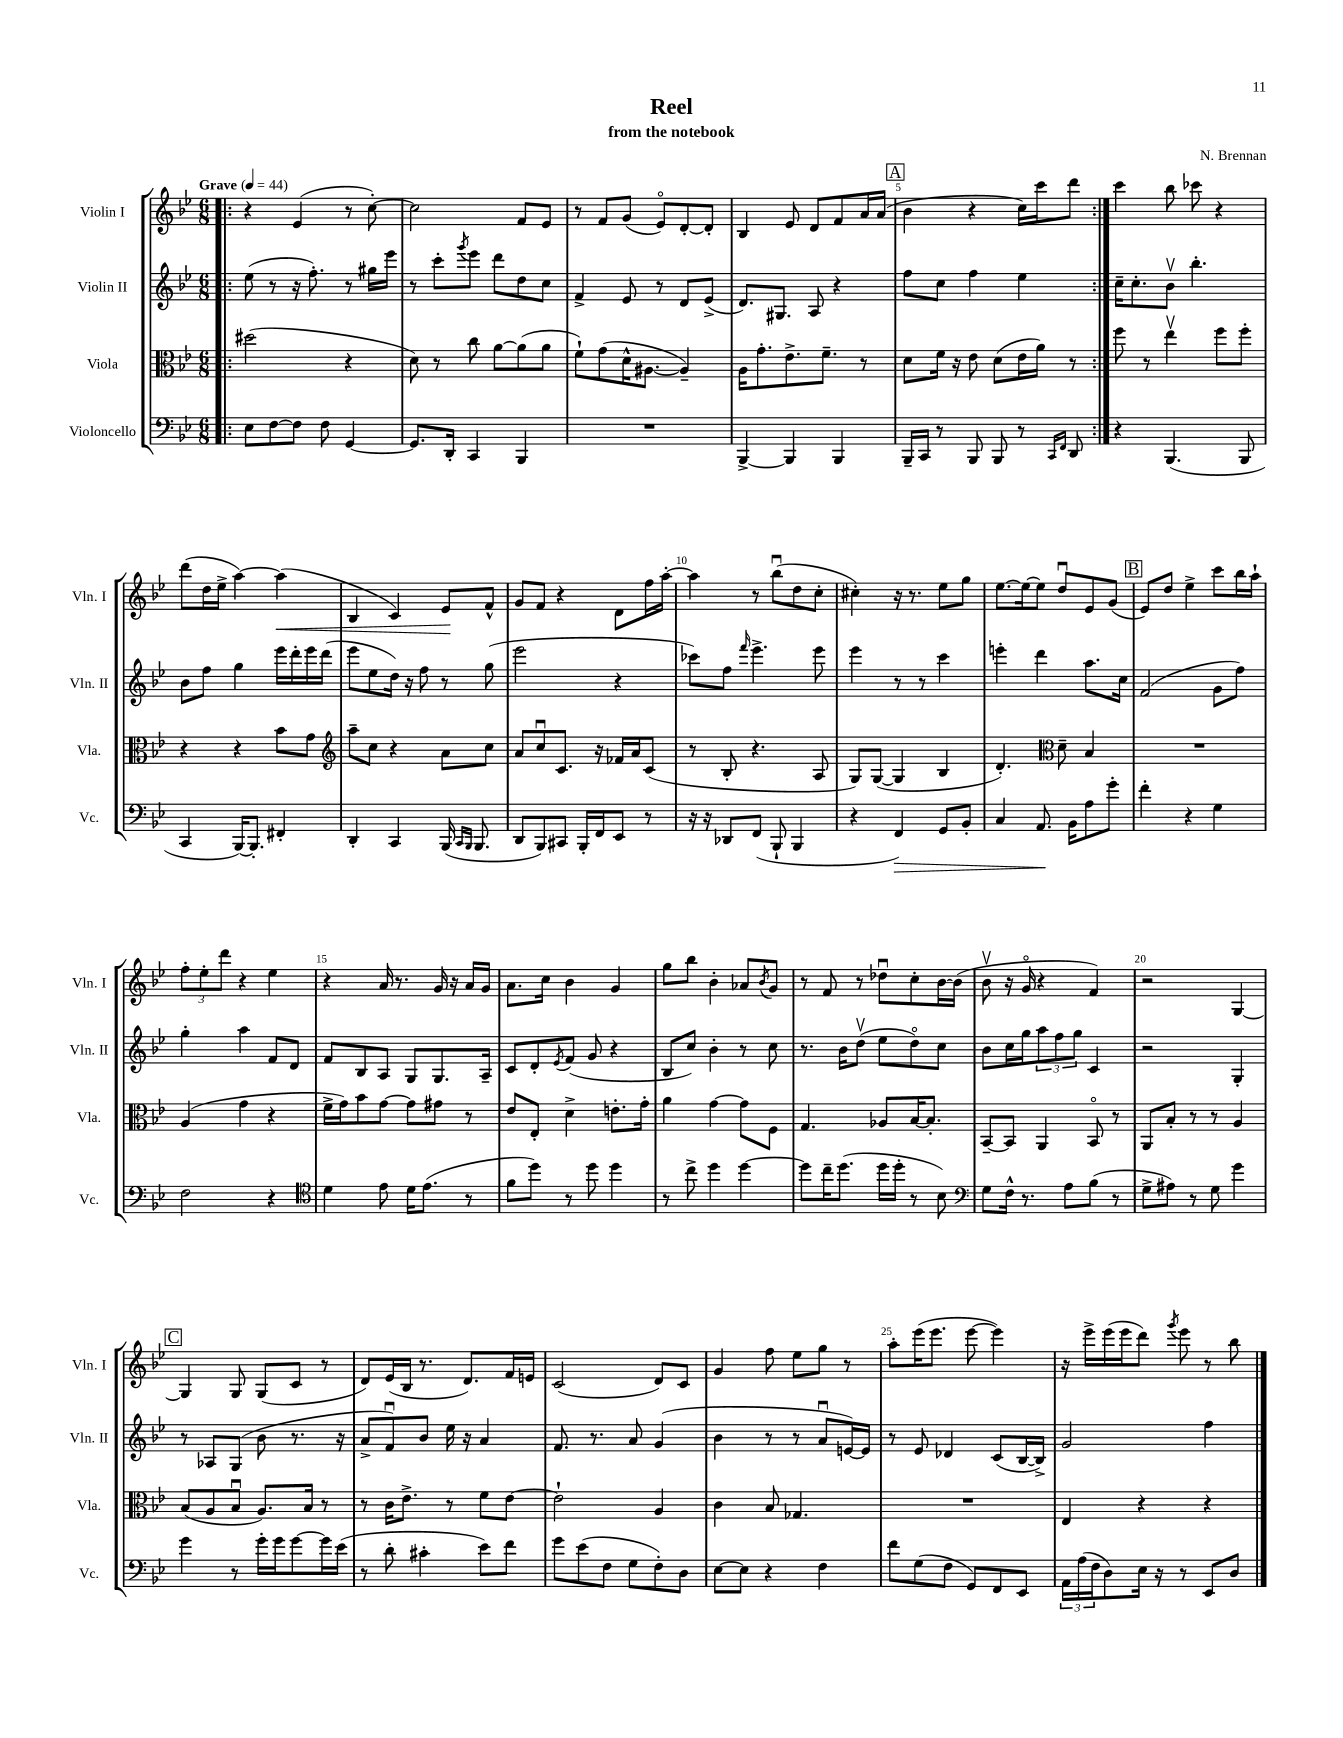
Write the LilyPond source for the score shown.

\header { title = "Reel" composer = "N. Brennan" subtitle = "from the notebook" }
<<
\new StaffGroup <<
\new Staff = "s0" \with { instrumentName = "Violin I" shortInstrumentName = "Vln. I" } {
    \clef treble \key bes \major \numericTimeSignature \time 6/8 \tempo "Grave" 4 = 44
    \repeat volta 2 { \bar ".|:" r4 ees'4( r8 c''8~-.) |
    c''2 f'8 ees'8 |
    r8 f'8 g'8( ees'8\flageolet) d'8~-. d'8-. |
    bes4 ees'8 d'8 f'8 a'16 a'16( |
    \mark \markup { \box "A" } bes'4 r4 c''16) c'''16 d'''8 | }
    c'''4 bes''8 ces'''8 r4 |
    d'''8( d''16 ees''16-> a''4~) a''4\<( |
    bes4 c'4) ees'8\! f'8-^ |
    g'8 f'8 r4 d'8 f''16 a''16~-. |
    a''4 r8 bes''8\downbow( d''8 c''8-. |
    cis''4-.) r16 r8. ees''8 g''8 |
    ees''8.~ ees''16~ ees''8 d''8\downbow ees'8 g'8( |
    \mark \markup { \box "B" } ees'8) d''8 ees''4-> c'''8 bes''16 a''16-! |
    \tuplet 3/2 { f''8-. ees''8-. d'''8 } r4 ees''4 |
    r4 a'16 r8. g'16 r16 a'16 g'16 |
    a'8. c''16 bes'4 g'4 |
    g''8 bes''8 bes'4-. aes'8 \acciaccatura { bes'8 } g'8 |
    r8 f'8 r8 des''8\downbow c''8-. bes'16~ bes'16( |
    bes'8\upbow r16 g'16\flageolet r4 f'4) |
    r2 g4~ |
    \mark \markup { \box "C" } g4 g8 g8( c'8 r8 |
    d'8) ees'16( bes16 r8. d'8.) f'16 e'16 |
    c'2( d'8) c'8 |
    g'4 f''8 ees''8 g''8 r8 |
    a''8-. ees'''16( ees'''8. ees'''8~ ees'''4) |
    r16 ees'''16-> ees'''16( ees'''16 d'''8) \acciaccatura { g'''8 } ees'''8 r8 bes''8 \bar "|." |
}
\new Staff = "s1" \with { instrumentName = "Violin II" shortInstrumentName = "Vln. II" } {
    \clef treble \key bes \major \numericTimeSignature \time 6/8
    \repeat volta 2 { \bar ".|:" ees''8( r8 r16 f''8.-.) r8 gis''16 ees'''16 |
    r8 c'''8-. \acciaccatura { g'''8 } ees'''8 d'''8 d''8 c''8 |
    f'4-> ees'8 r8 d'8 ees'8->( |
    d'8.) gis8. a8 r4 |
    \mark \markup { \box "A" } f''8 c''8 f''4 ees''4 | }
    c''16-- c''8.-. bes'8\upbow bes''4.-. |
    bes'8 f''8 g''4 ees'''16 d'''16-. ees'''16 d'''16( |
    ees'''8 ees''8 d''16) r16 f''8 r8 g''8( |
    ees'''2 r4 |
    ces'''8) f''8 \grace { f'''16 } ees'''4.-> ees'''8 |
    ees'''4 r8 r8 c'''4 |
    e'''4-. d'''4 a''8. c''16 |
    \mark \markup { \box "B" } f'2( g'8 f''8) |
    g''4-. a''4 f'8 d'8 |
    f'8 bes8 a8 g8 g8. a16-- |
    c'8 d'8-. \acciaccatura { ees'8 } f'8( g'8 r4 |
    bes8 c''8) bes'4-. r8 c''8 |
    r8. bes'16 d''8\upbow( ees''8 d''8\flageolet) c''8 |
    bes'8 c''16 g''16 \tuplet 3/2 { a''8 f''8 g''8 } c'4 |
    r2 g4-. |
    \mark \markup { \box "C" } r8 aes8 g8( bes'8 r8. r16 |
    a'8-> f'8\downbow) bes'8 ees''16 r16 a'4 |
    f'8. r8. a'8 g'4( |
    bes'4 r8 r8 a'8\downbow e'16~) e'16 |
    r8 ees'8 des'4 c'8( bes16~ bes16->) |
    g'2 f''4 \bar "|." |
}
\new Staff = "s2" \with { instrumentName = "Viola" shortInstrumentName = "Vla." } {
    \clef alto \key bes \major \numericTimeSignature \time 6/8
    \repeat volta 2 { \bar ".|:" dis''2( r4 |
    d'8) r8 c''8 a'8~ a'8( a'8 |
    f'8-!) g'8( d'16-^ ais8.~ ais4--) |
    a16 g'8.-. ees'8.-> f'8.-- r8 |
    \mark \markup { \box "A" } d'8 f'16 r16 ees'8 d'8( ees'16 a'16) r8 | }
    f''8 r8 ees''4\upbow f''8 f''8-. |
    r4 r4 bes'8 g'8 |
    \clef treble a''8-- c''8 r4 a'8 c''8 |
    a'8 c''8\downbow c'8. r16 fes'16 a'16 c'8( |
    r8 bes8-. r4. a8 |
    g8) g8~( g4 bes4 |
    d'4.-.) \clef alto d'8-- bes4 |
    \mark \markup { \box "B" } R2. |
    a4( g'4 r4 |
    f'16-> g'16) bes'8 g'8~ g'8 gis'8 r8 |
    ees'8 ees8-. d'4-> e'8.-. g'16-. |
    a'4 g'4~ g'8 f8 |
    g4. aes8 bes16~ bes8.-. |
    bes,8~-- bes,8 a,4 bes,8\flageolet r8 |
    a,8 bes8-. r8 r8 a4 |
    \mark \markup { \box "C" } bes8( a8 bes8\downbow a8.) bes16 r8 |
    r8 c'16 ees'8.-> r8 f'8 ees'8~ |
    ees'2-! a4 |
    c'4 bes8 ges4. |
    R2. |
    ees4 r4 r4 \bar "|." |
}
\new Staff = "s3" \with { instrumentName = "Violoncello" shortInstrumentName = "Vc." } {
    \clef bass \key bes \major \numericTimeSignature \time 6/8
    \repeat volta 2 { \bar ".|:" ees8 f8~ f8 f8 g,4~ |
    g,8. d,16-. c,4 bes,,4 |
    R2. |
    bes,,4~-> bes,,4 bes,,4 |
    \mark \markup { \box "A" } bes,,16-- c,16 r8 bes,,8 bes,,8 r8 \grace { c,16 f,16 } d,8 | }
    r4 bes,,4.( bes,,8 |
    c,4 bes,,16~) bes,,8.-. fis,4-. |
    d,4-. c,4 bes,,16( \grace { c,16 bes,,16 } bes,,8. |
    d,8 bes,,8) cis,8 bes,,16-. f,16 ees,8 r8 |
    r16 r16 des,8 f,8( bes,,8-! bes,,4 |
    r4 f,4\>) g,8 bes,8-. |
    c4 a,8.\! bes,16 a8 g'8-. |
    \mark \markup { \box "B" } f'4-. r4 g4 |
    f2 r4 |
    \clef tenor d'4 ees'8 d'16 ees'8.( r8 |
    f'8 d''8) r8 d''8 d''4 |
    r8 c''8-> d''4 d''4~ |
    d''8 c''16-- d''8.( d''16 d''16-. r8 bes8) |
    \clef bass g8 f16-^ r8. a8 bes8( r8 |
    g8-> ais8) r8 g8 g'4 |
    \mark \markup { \box "C" } g'4 r8 g'16-. g'16 g'8~ g'16 ees'16( |
    r8 d'8-. cis'4-. ees'8) f'8 |
    g'8 ees'8( f8 g8 f8-.) d8 |
    ees8~ ees8 r4 f4 |
    f'8 g8( f8 g,8) f,8 ees,8 |
    \tuplet 3/2 { a,16 a16( f16 } d8) ees16 r16 r8 ees,8 d8 \bar "|." |
}
>>
>>
\layout { \context { \Score \override BarNumber.break-visibility = ##(#f #t #t) barNumberVisibility = #(every-nth-bar-number-visible 5) } }
